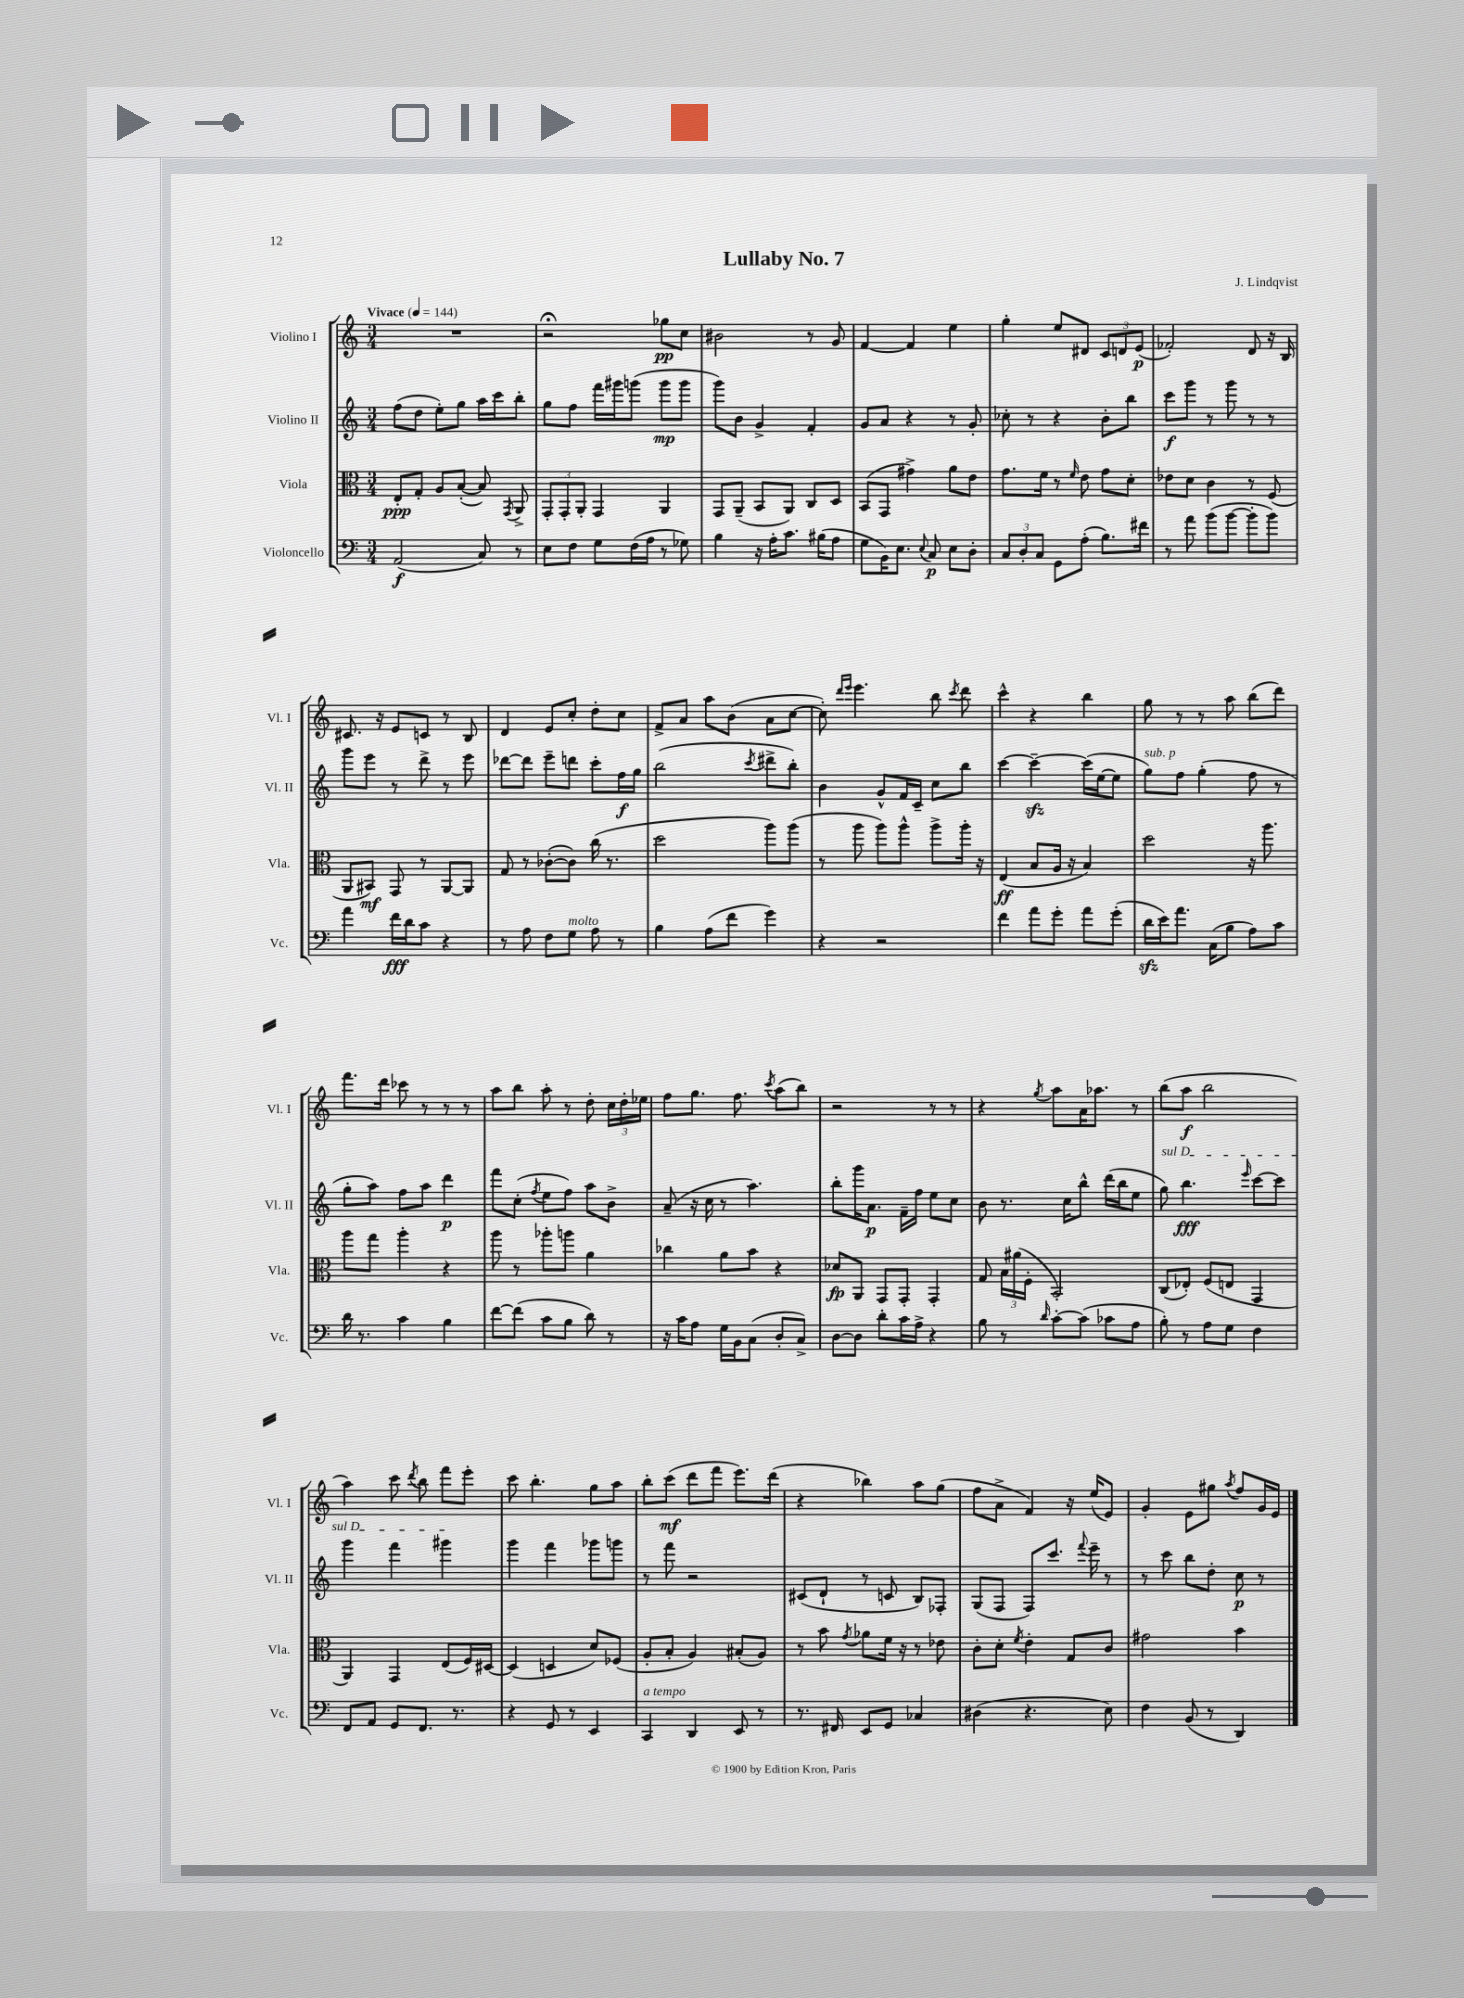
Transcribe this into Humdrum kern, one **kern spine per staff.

**kern	**dynam	**kern	**dynam	**kern	**dynam	**kern	**dynam
*part4	*part4	*part3	*part3	*part2	*part2	*part1	*part1
*staff4	*staff4	*staff3	*staff3	*staff2	*staff2	*staff1	*staff1
*I"Violoncello	*	*I"Viola	*	*I"Violino II	*	*I"Violino I	*
*I'Vc.	*	*I'Vla.	*	*I'Vl. II	*	*I'Vl. I	*
*clefF4	*	*clefC3	*	*clefG2	*	*clefG2	*
*k[]	*	*k[]	*	*k[]	*	*k[]	*
*M3/4	*	*M3/4	*	*M3/4	*	*M3/4	*
*MM144	*	*MM144	*	*MM144	*	*MM144	*
=1	=1	=1	=1	=1	=1	=1	=1
!	!	!	!	!	!	!LO:TX:a:B:t=Vivace	!
(2AA/	f	8E'/L	ppp	(8ff\L	.	2.r	.
.	.	8G'/J	.	8dd\J	.	.	.
.	.	8A/L	.	8ee'\L)	.	.	.
.	.	([8B'/J	.	8gg\J	.	.	.
8C/)	.	8B/])	.	16aa\LL	.	.	.
.	.	.	.	16ccc\J	.	.	.
.	.	8qGG/	.	.	.	.	.
8r	.	8AA^/	.	8bb'\J	.	.	.
=2	=2	=2	=2	=2	=2	=2	=2
8E\L	.	12GG'/L	.	8gg\L	.	2r;<	.
.	.	12GG'/	.	.	.	.	.
8F\J	.	.	.	8ff\J	.	.	.
.	.	12AA'/J	.	.	.	.	.
8G\L	.	4GG/	.	16fff\LL	.	.	.
.	.	.	.	16ggg#X\J	.	.	.
(16F\L	.	.	.	(8gggn\J	.	.	.
16A\JJ	.	.	.	.	.	.	.
8r	.	4AA/	.	8ggg\L	mp	8gg-X\L	pp
8G-X\)	.	.	.	8ggg\J	.	8cc\J	.
=3	=3	=3	=3	=3	=3	=3	=3
4B\	.	8GG/L	.	8ggg\L)	.	2b#X\	.
.	.	(8AA~/J	.	8b\J	.	.	.
16r	.	8BB/L	.	4g^/	.	.	.
16A'\KL	.	.	.	.	.	.	.
8.c\J	.	8AA/J)	.	.	.	.	.
.	.	8C/L	.	4f'/	.	8r	.
(16B#X\KL	.	.	.	.	.	.	.
8A\J	.	8D/J	.	.	.	8g/	.
=4	=4	=4	=4	=4	=4	=4	=4
8G\L	.	(8BB/L	.	8g/L	.	[4f/	.
16BB\K)	.	8GG/J	.	8a/J	.	.	.
8.E\J	.	.	.	.	.	.	.
.	.	4g#X^\)	.	4r	.	4f/]	.
8qqE/	.	.	.	.	.	.	.
8C/	p	.	.	.	.	.	.
8E\L	.	8a\L	.	8r	.	4ee\	.
8D'\J	.	8e\J	.	8g'/	.	.	.
=5	=5	=5	=5	=5	=5	=5	=5
12C/L	.	8.g\L	.	8cc-X'\	.	4gg'\	.
12D'/	.	.	.	.	.	.	.
.	.	.	.	8r	.	.	.
12C/J	.	.	.	.	.	.	.
.	.	16f\Jk	.	.	.	.	.
8GG\L	.	8r	.	4r	.	8ee/L	.
.	.	16qqf/	.	.	.	.	.
(8A'\J	.	8e\	.	.	.	8d#X/J	.
8.B\L)	.	8g\L	.	8b'\L	.	12c/L	.
.	.	.	.	.	.	12dn/	.
.	.	8d'\J	.	8bb\J	.	.	.
.	.	.	.	.	.	(12e/J	p
16f#X\Jk	.	.	.	.	.	.	.
=6	=6	=6	=6	=6	=6	=6	=6
8r	.	8e-X\L	.	8ccc\L	f	2f-X'/)	.
8a\	.	8d\J	.	8ggg\J	.	.	.
(8b\L	.	4c\	.	8r	.	.	.
[8b\J	.	.	.	8ggg\	.	.	.
8b'\L]	.	8r	.	8r	.	8d/	.
8b\J)	.	(8F/	.	8r	.	16r	.
.	.	.	.	.	.	16B/	.
!!LO:LB:g=z
=7	=7	=7	=7	=7	=7	=7	=7
4a\	.	8AA/L	.	8ggg\L	.	8.c#X/	.
.	.	8BB#X/J)	mf	8eee\J	.	.	.
.	.	.	.	.	.	16r	.
16f\LL	fff	8GG/	.	8r	.	8e/L	.
16d\J	.	.	.	.	.	.	.
8c\J	.	8r	.	8ddd^\	.	8cn/J	.
4r	.	[8AA/L	.	8r	.	8r	.
.	.	8AA/J]	.	8eee\	.	8B/	.
=8	=8	=8	=8	=8	=8	=8	=8
8r	.	8G/	.	[8ddd-X\L	.	4d/	.
8A\	.	8r	.	8ddd-\J]	.	.	.
8F\L	.	([8c-X'\L	.	8eee~\L	.	8e/L	.
!LO:TX:a:i:t=molto	!	!	!	!	!	!	!
8G\J	.	8c-\J])	.	8dddn\J	.	8cc'/J	.
8A\	.	(16cc\	.	8ccc'\L	.	8dd'\L	.
.	.	8.r	.	.	.	.	.
8r	.	.	.	16ff\L	f	8cc\J	.
.	.	.	.	16gg\JJ	.	.	.
=9	=9	=9	=9	=9	=9	=9	=9
4B\	.	2dd\	.	(2bb\	.	8f^/L	.
.	.	.	.	.	.	8a/J	.
(8A\L	.	.	.	.	.	8aa\L	.
8f\J	.	.	.	.	.	(8b\J	.
.	.	.	.	8qccc/	.	.	.
4g\)	.	8aa\L)	.	8ddd#X^\L	.	8a\L	.
.	.	(8aa\J	.	8bb'\J)	.	[8cc\J	.
=10	=10	=10	=10	=10	=10	=10	=10
4r	.	8r	.	4b\	.	8cc'\])	.
.	.	.	.	.	.	16qqddd/LL	.
.	.	.	.	.	.	16qqeee/JJ	.
.	.	8aa\	.	.	.	4.eee\	.
2r	.	8aa\L)	.	8g^^/L	.	.	.
.	.	8aa^^\J	.	16f/L	.	.	.
.	.	.	.	16c~/JJ	.	.	.
.	.	8aa^\L	.	8cc\L	.	8bb\	.
.	.	.	.	.	.	8qccc/	.
.	.	16aa'\Jk	.	8bb\J	.	8ddd\	.
.	.	16r	.	.	.	.	.
=11	=11	=11	=11	=11	=11	=11	=11
4f\	.	(4E/	ff	[4ccc\	.	4ccc^^\	.
8a\L	.	8B/L	.	4ccczz~\_	.	4r	.
8g'\J	.	16A/Jk	.	.	.	.	.
.	.	16r	.	.	.	.	.
8a\L	.	4B/)	.	(16ccc\LL]	.	4bb\	.
.	.	.	.	[16ee\J	.	.	.
(8g'\J	.	.	.	8ee\J]	.	.	.
=12	=12	=12	=12	=12	=12	=12	=12
!	!	!	!	!LO:TX:a:i:t=sub. p	!	!	!
16dzz\LL	.	2dd\	.	8gg\L)	.	8gg\	.
16e\J)	.	.	.	.	.	.	.
8.a\J	.	.	.	8ff\J	.	8r	.
.	.	.	.	(4gg'\	.	8r	.
(16C\KL	.	.	.	.	.	.	.
8B\J	.	.	.	.	.	8aa\	.
8A\L)	.	16r	.	8ff\	.	(8bb\L	.
.	.	8.aa\	.	.	.	.	.
8c\J	.	.	.	8r	.	8ddd\J)	.
!!LO:LB:g=z
=13	=13	=13	=13	=13	=13	=13	=13
16d\	.	8aa\L	.	8gg'\L	.	8.fff\L	.
8.r	.	.	.	.	.	.	.
.	.	8gg\J	.	8aa\J)	.	.	.
.	.	.	.	.	.	16ddd\Jk	.
4c\	.	4aa'\	.	8ff\L	.	8ccc-X\	.
.	.	.	.	8aa\J	.	8r	.
4B\	.	4r	.	4ddd\	p	8r	.
.	.	.	.	.	.	8r	.
=14	=14	=14	=14	=14	=14	=14	=14
[8f\L	.	8aa\	.	8fff\L	.	8aa\L	.
(8f\J]	.	8r	.	(8cc'\J	.	8bb\J	.
.	.	.	.	8qff/	.	.	.
8c\L	.	8aa-X'\L	.	8ee\L	.	8aa'\	.
8B\J	.	8aan\J	.	8ff\J)	.	8r	.
8d\)	.	4a\	.	8aa\L	.	8dd'\	.
8r	.	.	.	8b^\J	.	24cc\LL	.
.	.	.	.	.	.	24dd'\	.
.	.	.	.	.	.	24ee-X\JJ	.
=15	=15	=15	=15	=15	=15	=15	=15
16r	.	4cc-X\	.	(8a~/	.	8ff\L	.
16c\KL	.	.	.	.	.	.	.
8A\J	.	.	.	16r	.	8.gg\J	.
.	.	.	.	16cc\	.	.	.
16G\LL	.	8a\L	.	8r	.	.	.
16BB\J	.	.	.	.	.	8.ff\	.
(8C\J	.	8b\J	.	4.aa\)	.	.	.
.	.	.	.	.	.	8qccc/	.
8D'/L	.	4r	.	.	.	(8aa\L	.
8C^/J)	.	.	.	.	.	8bb\J)	.
=16	=16	=16	=16	=16	=16	=16	=16
[8D\L	.	8d-X/L	fp	8bb'\L	.	2r	.
8D\J]	.	8AA/J	.	16ggg\K	.	.	.
.	.	.	.	8.a\J	p	.	.
8d'\L	.	8GG/L	.	.	.	.	.
16c\L	.	8GG'/J	.	16f~\LL	.	.	.
16A^\JJ	.	.	.	16ff\JJ	.	.	.
4r	.	4GG'/	.	8ee\L	.	8r	.
.	.	.	.	8cc\J	.	8r	.
=17	=17	=17	=17	=17	=17	=17	=17
8B\	.	8G/	.	8b\	.	4r	.
8r	.	24B\LL	.	8.r	.	.	.
.	.	(24a#X\	.	.	.	.	.
.	.	24F'\JJ	.	.	.	.	.
16qqd/	.	.	.	.	.	8qgg/	.
[8c'\L	.	2BB'/)	.	.	.	8aa\L	.
.	.	.	.	16cc\KL	.	.	.
(8c\J]	.	.	.	8bb^^\J	.	16a\K	.
.	.	.	.	.	.	8.aa-X\J	.
8c-X\L	.	.	.	(16ddd\LL	.	.	.
.	.	.	.	16bb\J	.	.	.
8A\J	.	.	.	8ee\J	.	8r	.
=18	=18	=18	=18	=18	=18	=18	=18
!	!	!	!	!LO:TX:a:i:t=sul D	!	!	!
8B'\)	.	(8C/L	.	8gg\)	.	(8bb\L	.
8r	.	8E-X'/J)	.	4.bb\	fff	8aa\J	f
8A\L	.	(8F/L	.	.	.	2bb\	.
8G\J	.	8En/J	.	.	.	.	.
.	.	.	.	16qqeee/	.	.	.
4F\	.	4GG/	.	[8ccc\L	.	.	.
.	.	.	.	8ccc\J]	.	.	.
!!LO:LB:g=z
=19	=19	=19	=19	=19	=19	=19	=19
8FF/L	.	4AA/)	.	4ggg\	.	4aa\)	.
8AA/J	.	.	.	.	.	.	.
8GG/L	.	4GG/	.	4fff\	.	8ccc\	.
.	.	.	.	.	.	8qddd/	.
8.FF/J	.	.	.	.	.	8bb\	.
.	.	(8E/L	.	4ggg#X\	.	8fff\L	.
8.r	.	.	.	.	.	.	.
.	.	16F/L)	.	.	.	8eee'\J	.
.	.	[16D#X/JJ	.	.	.	.	.
=20	=20	=20	=20	=20	=20	=20	=20
4r	.	(4D#/]	.	4ggg\	.	8ccc\	.
.	.	.	.	.	.	4.bb'\	.
8GG/	.	4Dn/	.	4fff\	.	.	.
8r	.	.	.	.	.	.	.
4EE/	.	8d/L)	.	8ggg-X\L	.	8gg\L	.
.	.	(8F-X/J	.	8gggn\J	.	8aa\J	.
=21	=21	=21	=21	=21	=21	=21	=21
!LO:TX:a:i:t=a tempo	!	!	!	!	!	!	!
4CC/	.	8A'/L	.	8r	.	8bb'\L	.
.	.	8B'/J	.	8fff\	.	(8ccc\J	mf
4DD/	.	4A/)	.	2r	.	8ddd\L	.
.	.	.	.	.	.	8fff\J	.
8EE/	.	(8B#X'/L	.	.	.	8.eee\L)	.
8r	.	8A/J)	.	.	.	.	.
.	.	.	.	.	.	(16ddd\Jk	.
=22	=22	=22	=22	=22	=22	=22	=22
8.r	.	8r	.	(8c#X/L	.	4r	.
.	.	8b\	.	8d`/J	.	.	.
16FF#X/	.	.	.	.	.	.	.
.	.	8qg/	.	.	.	.	.
8EE/L	.	8a-X\L	.	8r	.	4bb-X\)	.
8GG/J	.	16f\Jk	.	8cn/	.	.	.
.	.	16r	.	.	.	.	.
4C-X/	.	8r	.	8B/L)	.	8aa\L	.
.	.	8e-X\	.	8F-X'/J	.	(8gg\J	.
=23	=23	=23	=23	=23	=23	=23	=23
(4D#X\	.	8c'\L	.	(8G/L	.	8ff\L	.
.	.	8d'\J	.	8F/J	.	8a^\J	.
.	.	8qf/	.	.	.	.	.
4.r	.	4e'\	.	8F/L)	.	4f/)	.
.	.	.	.	8.ccc/J	.	.	.
.	.	8G/L	.	.	.	16r	.
.	.	.	.	8qqfff/	.	.	.
.	.	.	.	16eee~\	.	(16ee/KL	.
8E\)	.	8c/J	.	8r	.	8e/J)	.
=24	=24	=24	=24	=24	=24	=24	=24
4F\	.	2g#X\	.	8r	.	4g'/	.
.	.	.	.	8ccc\	.	.	.
(8BB/	.	.	.	8bb\L	.	8e\L	.
8r	.	.	.	8dd'\J	.	8gg#X\J	.
.	.	.	.	.	.	8qaa/	.
4DD/)	.	4b\	.	8cc\	p	8ff/L	.
.	.	.	.	8r	.	16g/L	.
.	.	.	.	.	.	16e/JJ	.
==	==	==	==	==	==	==	==
*-	*-	*-	*-	*-	*-	*-	*-
